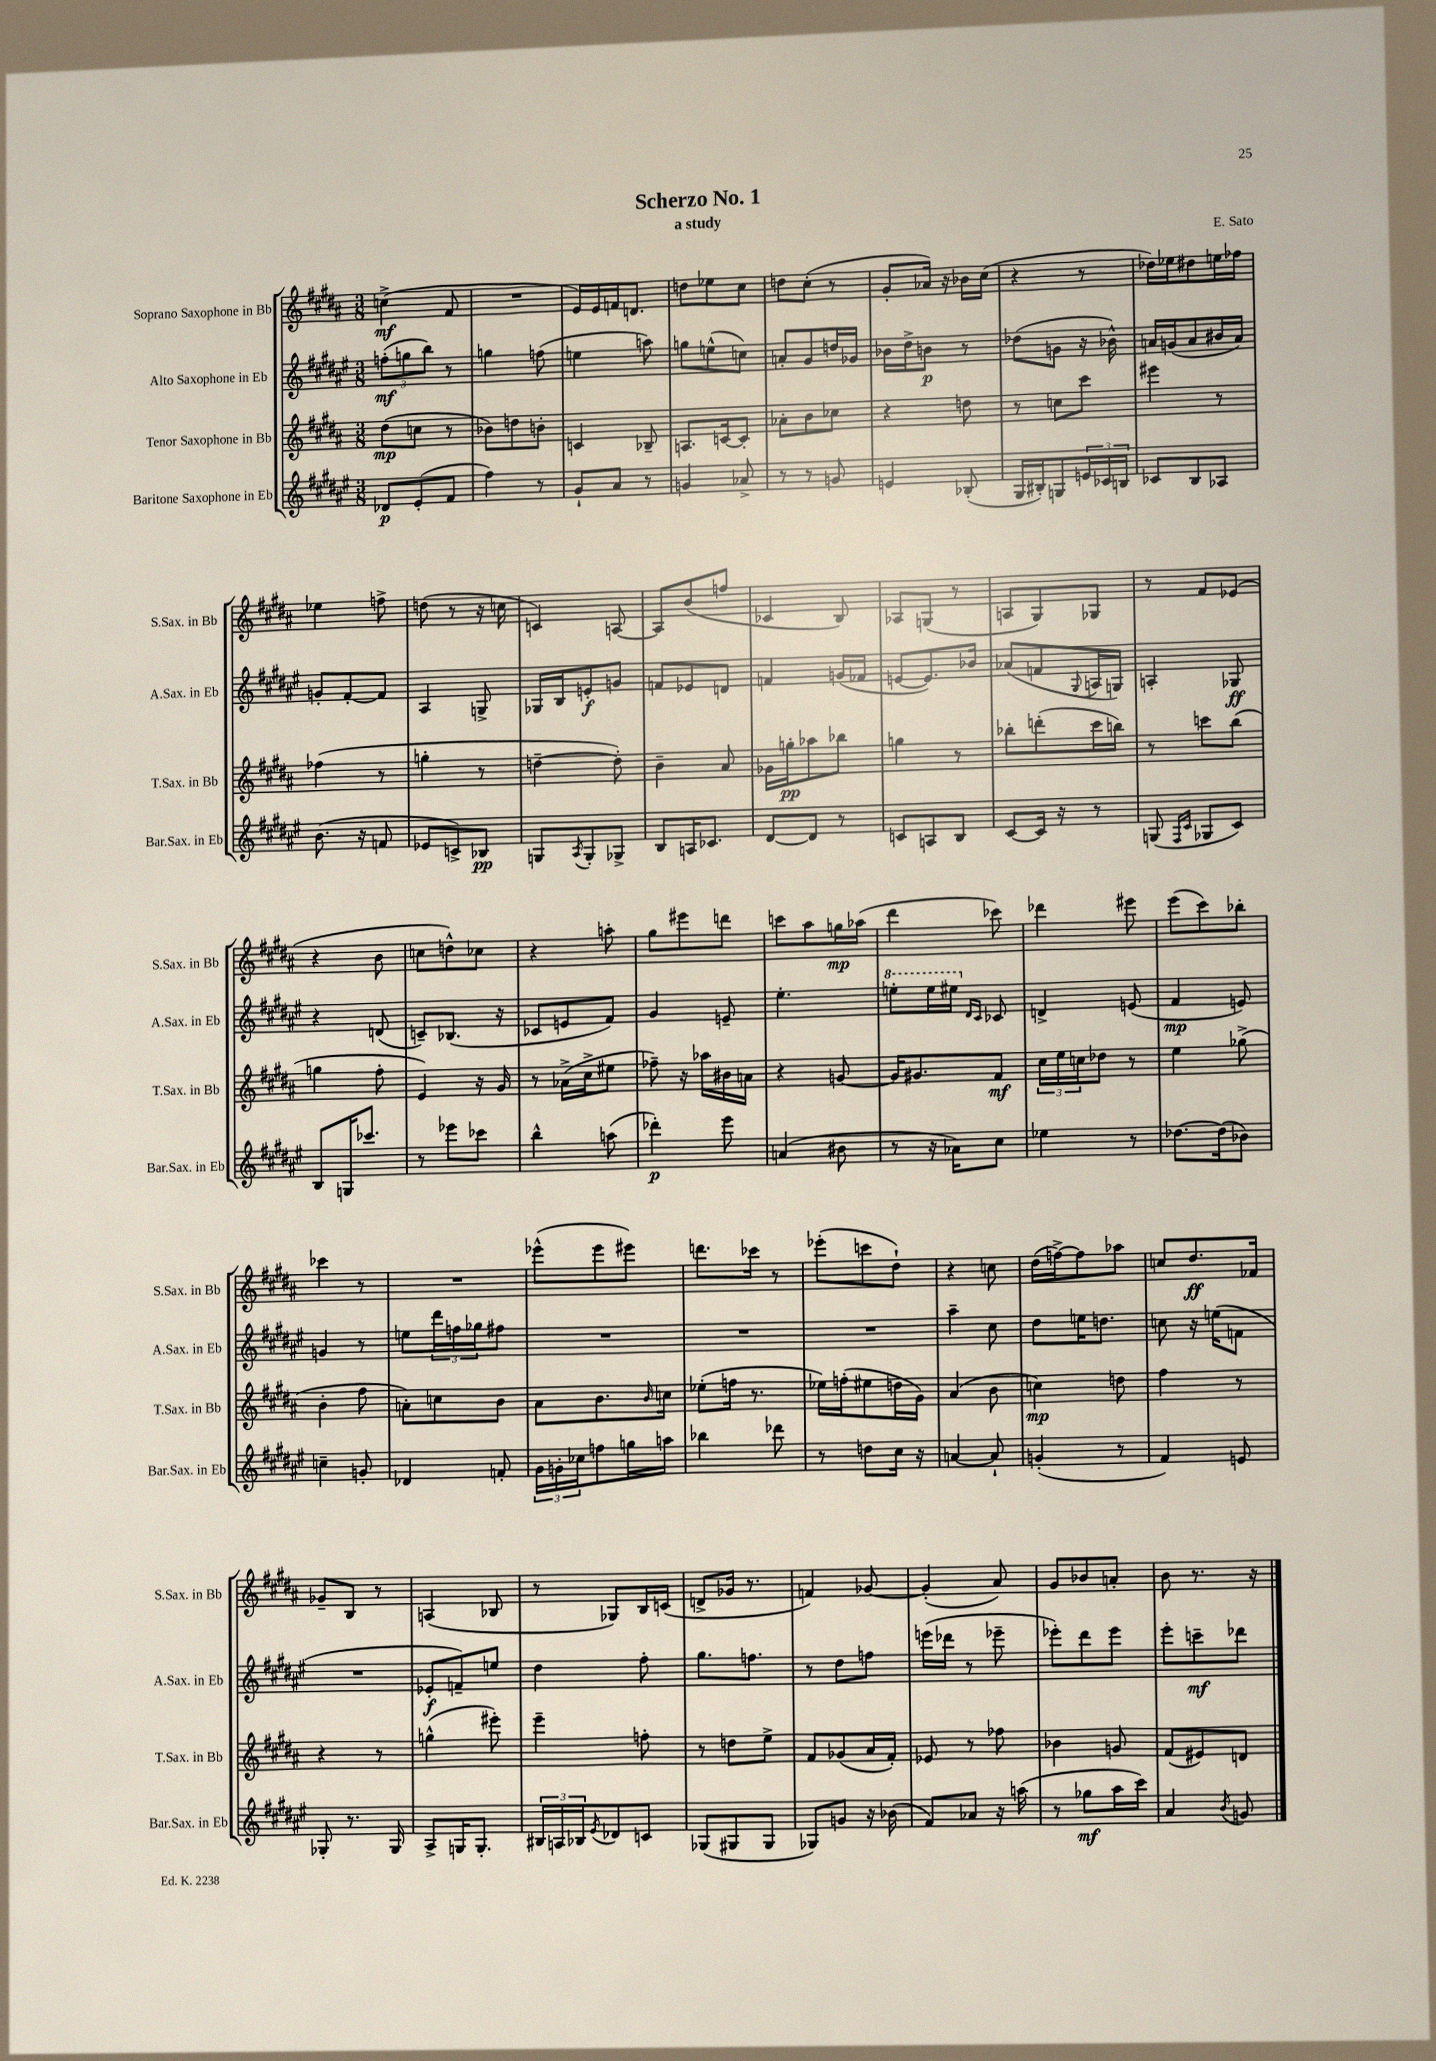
\header { title = "Scherzo No. 1" composer = "E. Sato" subtitle = "a study" }
<<
\new StaffGroup <<
\new Staff = "s0" \with { instrumentName = "Soprano Saxophone in Bb" shortInstrumentName = "S.Sax. in Bb" } {
    \clef treble \key b \major \numericTimeSignature \time 3/8
    c''4->\mf( fis'8 |
    R4. |
    e'16) e'16 f'16 d'8. |
    d''8 ees''8 cis''8 |
    d''8 cis''8-.( r8 |
    gis'8-. aes'16) r16 bes'16 cis''16( |
    r4 r8 |
    des''16) ees''16 dis''8 e''16 fes''16 |
    ees''4 f''8-> |
    d''8( r8 r16 c''16 |
    c'4) a8~ |
    a8 b'8( f''8 |
    ces'4 b8) |
    aes8 g8( r8 |
    a8 gis8) ges8 |
    r8 fis'8 ees'8( |
    r4 b'8 |
    c''8 d''8-^) ces''8 |
    r4 a''8-. |
    gis''8 eis'''8 d'''8 |
    c'''8 ais''8 g''16\mp aes''16( |
    dis'''4 ces'''8) |
    des'''4 eis'''8 |
    e'''8( cis'''8) bes''8-. |
    ces'''4 r8 |
    R4. |
    ees'''8-^( ees'''8 eis'''8) |
    d'''8. ces'''16 r8 |
    ees'''8-.( c'''8 dis''8-!) |
    r4 c''8 |
    dis''16( f''16~->) f''8 aes''8 |
    c''8 dis''8.\ff fes'16 |
    ges'8-- b8 r8 |
    a4( bes8 |
    r8 ges8) b16 c'16( |
    d'8-> ges'16 r8. |
    f'4) ges'8~ |
    ges'4-.( ais'8) |
    gis'8 bes'8 a'8-. |
    b'8 r8. r16 \bar "|." |
}
\new Staff = "s1" \with { instrumentName = "Alto Saxophone in Eb" shortInstrumentName = "A.Sax. in Eb" } {
    \clef treble \key fis \major \numericTimeSignature \time 3/8
    \tuplet 3/2 { f''8-.\mf( g''8 b''8) } r8 |
    g''4 f''8( |
    e''4 a''8) |
    g''8 e''8-^( c''8) |
    a'8-. gis'8 d''16 ges'16 |
    bes'16 dis''16-> b'8\p r8 |
    des''8( g'8 r16 bes'16-^) |
    a'16 g'16( a'8 bis'16 a'16) |
    g'8-. fis'8~-. fis'8 |
    ais4 g8-> |
    ges16 b16 e'8-.\f g'8 |
    f'8 ees'8 d'8 |
    f'4 g'16( fes'16 |
    e'8~ e'8.) bes'16 |
    aes'8( f'8 \appoggiatura { gis8 } a16 g16) |
    a4-. ges8\ff |
    r4 d'8( |
    c'8--) bes8.( r16 |
    ces'8 e'8 fis'8) |
    gis'4 e'8-- |
    eis''4.-. |
    \ottava #1 e'''8-. e'''16 eis'''16 \ottava #0 \grace { dis'16 cis'16 } ces'8 |
    d'4-> e'8( |
    fis'4\mp e'8) |
    g'4 r8 |
    e''8 \tuplet 3/2 { dis'''16 f''16 ges''16 } fis''8 |
    R4. |
    R4. |
    R4. |
    ais''4-- cis''8 |
    dis''8 e''16 d''8. |
    c''8 r16 e''16( f'8 |
    R4. |
    ees'8-.\f f'8--) e''8 |
    dis''4 fis''8-. |
    gis''8. f''8. |
    r8 dis''8 f''8 |
    e'''16( des'''16 r8 ees'''8-- |
    ees'''8-.) dis'''8 ees'''8 |
    eis'''8-. c'''8--\mf des'''8 \bar "|." |
}
\new Staff = "s2" \with { instrumentName = "Tenor Saxophone in Bb" shortInstrumentName = "T.Sax. in Bb" } {
    \clef treble \key b \major \numericTimeSignature \time 3/8
    dis''8\mp( c''8 r8 |
    bes'8) d''8 b'8-. |
    c'4 bes8-- |
    a8. c'16~ c'8-. |
    aes'8-. b'8 ces''8 |
    r4 d''8 |
    r8 c''8 cis'''8 |
    eis'''4 r8 |
    fes''4( r8 |
    g''4-. r8 |
    d''4~-- d''8-.) |
    b'4-- ais'8 |
    ges'16 g''16-.\pp aes''8 bes''8 |
    g''4 r8 |
    bes''8-. d'''8-.( cis'''16 b''16) |
    r8 c'''8 b''8( |
    g''4 fis''8-. |
    e'4) r16 gis'16 |
    r8 aes'16->( cis''16-> eis''8 |
    fes''8--) r16 aes''16 bis'16 a'16 |
    r4 g'8~ |
    g'16 gis'8. fis'8\mf |
    \tuplet 3/2 { cis''16 e''16 c''16 } des''8 r8 |
    e''4 ges''8->( |
    b'4-. fis''8 |
    a'8-.) c''8 b'8 |
    ais'8 b'8. \grace { b'16 } c''16 |
    ees''8-.( f''16 r8. |
    ees''16) f''16-.( eis''8 d''16 gis'16) |
    ais'4( b'8 |
    c''4\mp) d''8 |
    fis''4 r8 |
    r4 r8 |
    g''4-^( eis'''8-.) |
    e'''4-- f''8-. |
    r8 d''8 e''8-> |
    fis'8 ges'8( ais'16 fis'16-.) |
    ees'8 r8 fes''8 |
    bes'4 g'8 |
    fis'8( eis'8) d'8 \bar "|." |
}
\new Staff = "s3" \with { instrumentName = "Baritone Saxophone in Eb" shortInstrumentName = "Bar.Sax. in Eb" } {
    \clef treble \key fis \major \numericTimeSignature \time 3/8
    des'8\p eis'8-.( fis'8 |
    fis''4) r8 |
    gis'8-! ais'8 r8 |
    g'4 aes'8-> |
    r8 r8 g'8 |
    e'4 bes8-.( |
    gis16 bis16-.) g8 \tuplet 3/2 { e'16 ces'16 b16 } |
    ces'8 b8 aes8 |
    b'8.( r16 f'8 |
    ees'8 c'8->) bes8\pp |
    g8 \acciaccatura { ais8 } g8-. ges8-> |
    b8 a16 ces'8. |
    dis'8~ dis'8 r8 |
    c'8 a8 b8 |
    cis'8~ cis'16 r16 r8 |
    g8( \grace { fis16 cis'16 } ges8 cis'8) |
    b8 g16 ces'''8. |
    r8 ees'''8 ces'''8 |
    b''4-^ a''8( |
    des'''4-.\p) eis'''8 |
    a'4( bis'8 |
    r8 r16 aes'16) cis''8 |
    ees''4 r8 |
    des''8.~ des''16( bes'8) |
    c''4-- g'8-. |
    des'4 f'8-. |
    \tuplet 3/2 { gis'16 g'16-. ces''16 } f''8 g''16 a''16 |
    bes''4 des'''8 |
    r8 d''8 cis''16 r16 |
    a'4~ a'8-! |
    g'4-.( r8 |
    fis'4) e'8 |
    ges8-. r8. ges16 |
    ais8-> g16 g8.-. |
    \tuplet 3/2 { bis16 a16 bes16 } \acciaccatura { eis'8 } des'8 c'8 |
    ges8( gis8 gis8 |
    ges8) g'8 r16 bes'16( |
    fis'8) aes'8 r16 a''16( |
    r8 ges''8\mf ais''16 cis'''16) |
    ais'4 \acciaccatura { b'8 } g'8 \bar "|." |
}
>>
>>
\layout { \context { \Score \remove "Bar_number_engraver" } }
